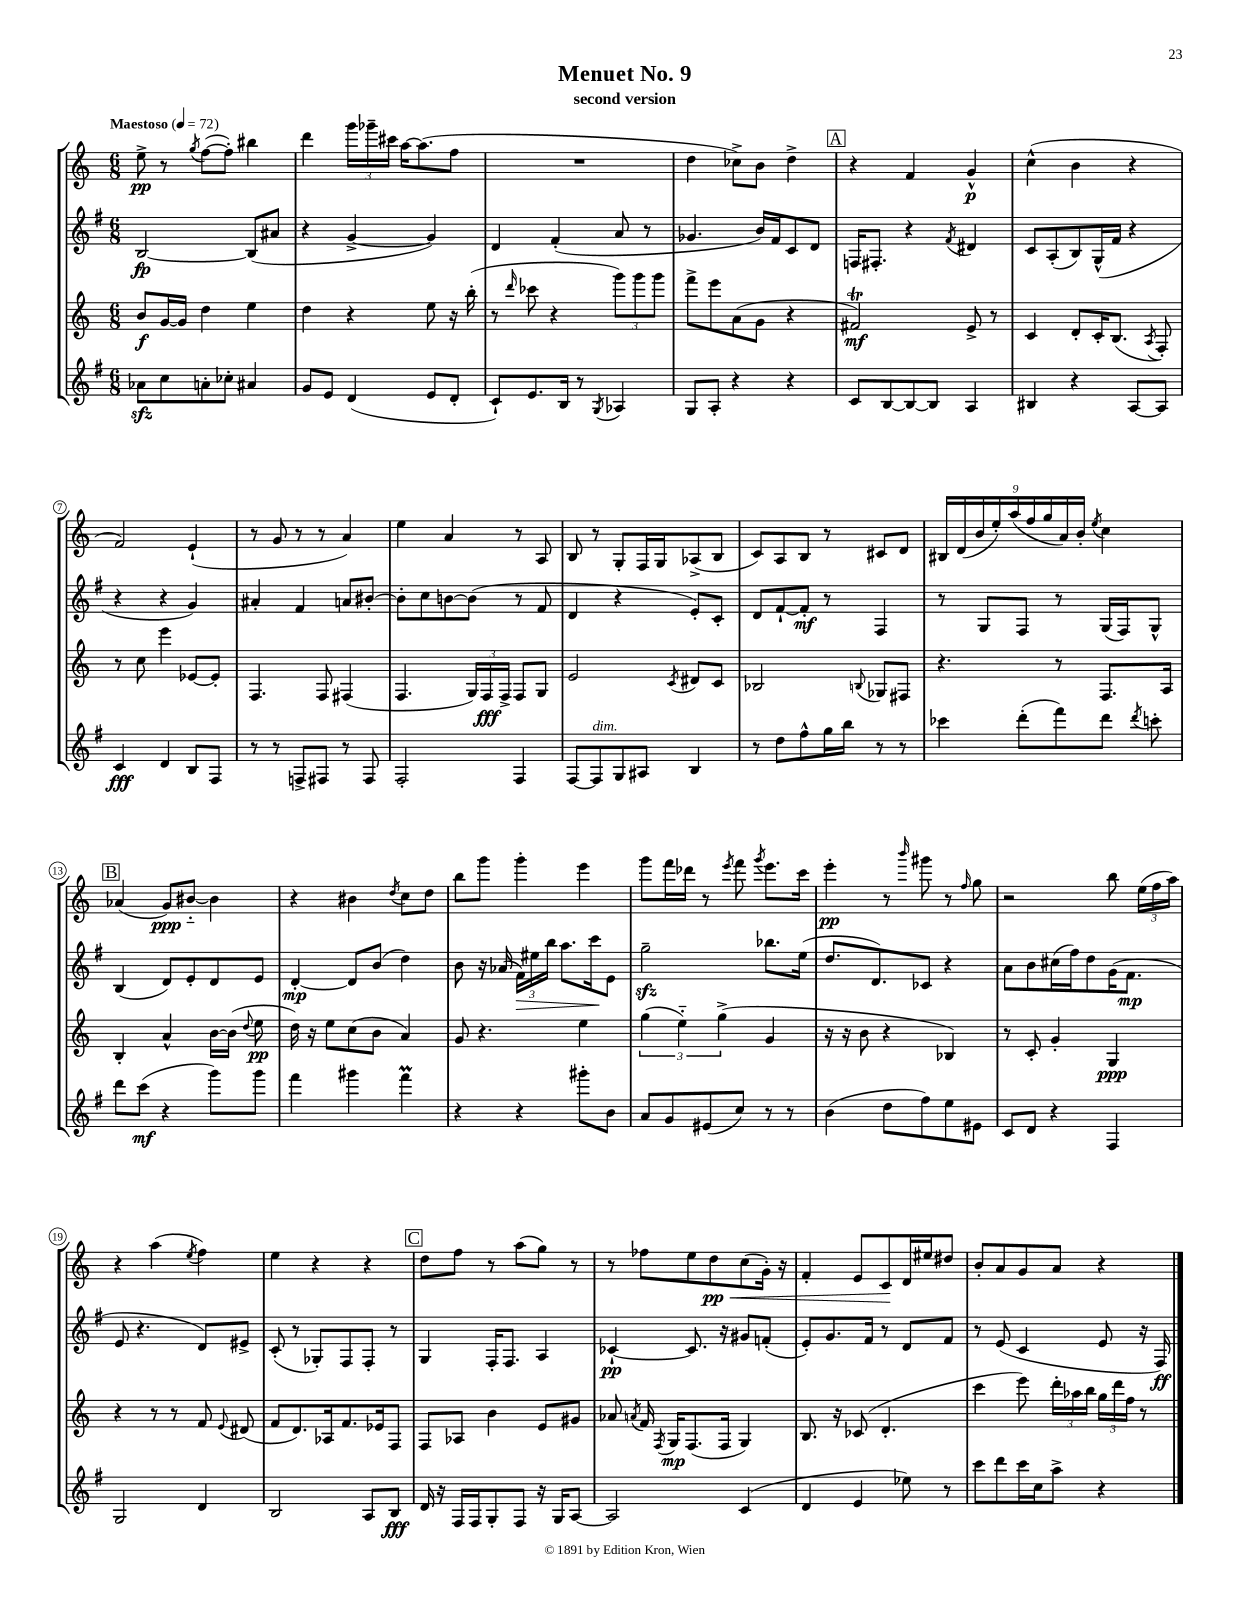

**kern	**kern	**kern	**kern
*staff4	*staff3	*staff2	*staff1
*clefG2	*clefG2	*clefG2	*clefG2
*k[f#]	*k[]	*k[f#]	*k[]
*M6/8	*M6/8	*M6/8	*M6/8
*MM72	*MM72	*MM72	*MM72
8a-	8b	[2B	8ee^
8cc	[16g	.	8r
.	16g]	.	.
.	.	.	8qgg
8a'	4dd	.	([8ff
8cc-'	.	.	8ff'])
4a#	4ee	(8B]	4bb#
.	.	8a#	.
=	=	=	=
8g	4dd	4r	4ddd
8e	.	.	.
(4d	4r	[4g^	24ggg
.	.	.	24ggg-~
.	.	.	24ccc#
.	.	.	[16aa
.	.	.	(8.aa]
8e	8ee	4g])	.
8d'	16r	.	8ff
.	(16bb'	.	.
=	=	=	=
8c`)	8r	4d	2.r
.	16qqddd	.	.
8.e	8ccc-	.	.
.	4r	(4f#'	.
16B	.	.	.
8r	.	.	.
8qG	.	.	.
4A-	12ggg)	8a	.
.	12ggg	.	.
.	.	8r	.
.	12ggg	.	.
=	=	=	=
8G	8fff^	4.g-	4dd
8A'	8eee	.	.
4r	(8a	.	8cc-^)
.	8g	16b)	8b
.	.	16f#	.
4r	4r	8c	4dd^
.	.	8d	.
=	=	=	=
8c	2f#)	16F	4r
.	.	8.F#'	.
[8B	.	.	.
8B_	.	4r	4f
8B]	.	.	.
.	.	8qf#	.
4A	8e^	4d#	4g^^
.	8r	.	.
=	=	=	=
4B#	4c	8c	(4cc^^
.	.	(8A'	.
4r	8d'	8B)	4b
.	16c'	(16G^^	.
.	(8.B	16f#	.
[8A	.	4r	4r
.	8qA	.	.
8A]	8F')	.	.
=	=	=	=
4c	8r	4r	2f)
.	8cc	.	.
4d	4eee	4r	.
8B	[8e-	4g)	(4e`
8F#	8e-']	.	.
=	=	=	=
8r	4.F	4a#'	8r
8r	.	.	8g
8F^	.	4f#	8r
8F#	8F	.	8r
8r	(4F#	8a	4a)
8F#	.	[8b#'	.
=	=	=	=
2F#'	4.F	8b#']	4ee
.	.	8cc	.
.	.	[8b	4a
.	24G)	(8b]	.
.	24F	.	.
.	24F^	.	.
4F#	8F	8r	8r
.	8G	8f#	8A
=	=	=	=
[8F#	2e	4d	8B
8F#]	.	.	8r
8G	.	4r	8G'
8A#	.	.	16F
.	.	.	16G
.	8qc	.	.
4B	8d#	8e')	(8A-^
.	8c	8c'	8B
=	=	=	=
8r	2B-	8d	8c)
8dd	.	[8f#`	8A
8ff#^^	.	8f#']	8B
16gg	.	8r	8r
16bb	.	.	.
.	8qqB	.	.
8r	8G-	4F#	8c#
8r	8F#	.	8d
=	=	=	=
4ccc-	4.r	8r	18B#
.	.	.	(18d
.	.	.	18b
.	.	8G	.
.	.	.	18ee')
.	.	.	(18aa
(8ddd'	.	8F#	.
.	.	.	18ff
.	.	.	18gg
8fff#)	8r	8r	.
.	.	.	18a)
.	.	.	18b'
.	.	.	8qee
8ddd	8.F	(16G	4cc
.	.	16F#)	.
8qddd	.	.	.
8ccc'	.	8G^^	.
.	16A	.	.
=	=	=	=
8ddd	4B'	(4B	(4a-
(8ccc	.	.	.
4r	4a^^	8d)	8g)
.	.	8e'	[8b#'~
8ggg)	[16b	8d	4b#]
.	(16b]	.	.
.	8qqdd	.	.
8ggg	8ee	8e	.
=	=	=	=
4fff#	16dd)	[4d'	4r
.	16r	.	.
.	8ee	.	.
4ggg#	(8cc	8d]	4b#
.	8b	(8b	.
.	.	.	8qdd
4fff#	4a)	4dd)	8cc
.	.	.	8dd
=	=	=	=
4r	8g	8b	8bb
.	4.r	16r	8ggg
.	.	(16a-	.
4r	.	24f#)	4ggg'
.	.	24ee#	.
.	.	24bb	.
.	.	8.aa	.
8ggg#'	4ee	.	4eee
.	.	16ccc	.
8b	.	8e	.
=	=	=	=
8a	(6gg	2gg~	8ggg
8g	.	.	16fff
.	6ee'~)	.	.
.	.	.	16ddd-
(8e#	.	.	8r
.	(6gg^	.	.
.	.	.	8qeee
8cc)	.	.	8fff
.	.	.	8qggg
8r	4g	8.bb-	8.eee
8r	.	.	.
.	.	(16ee	16ccc
=	=	=	=
(4b	16r	8.dd	4eee'
.	16r	.	.
.	8b	.	.
.	.	8.d)	.
8dd	4r	.	8r
.	.	.	16qqbbb
8ff#)	.	8c-	8ggg#
8ee	4B-)	4r	8r
.	.	.	16qqff
8e#	.	.	8gg
=	=	=	=
8c	8r	8a	2r
8d	8c'	8b	.
4r	4g'	(16cc#	.
.	.	16ff#)	.
.	.	8dd	.
4F#	4G	(16g	8bb
.	.	8.f#	.
.	.	.	(24ee
.	.	.	24ff
.	.	.	24aa)
=	=	=	=
2G	4r	8e	4r
.	.	4.r	.
.	8r	.	(4aa
.	8r	.	.
.	.	.	8qee
4d	8f	8d)	4ff)
.	8qqe	.	.
.	(8d#	8e#^	.
=	=	=	=
2B	8f	(8c'	4ee
.	8.d)	8r	.
.	.	8G-')	4r
.	16A-	.	.
.	8.f	8F#	.
8A	.	8F#'	4r
.	16e-	.	.
8B	8F	8r	.
=	=	=	=
16d	8F	4G	8dd
16r	.	.	.
16F#	8A-	.	8ff
16F#	.	.	.
8G'	4b	16F#'	8r
.	.	8.F#	.
8F#	.	.	(8aa
16r	8e	4A	8gg)
16G	.	.	.
[8A	8g#	.	8r
=	=	=	=
2A]	8a-	[4c-`	8r
.	8qa	.	.
.	16f	.	8ff-
.	8qF	.	.
.	16G	.	.
.	(8.F	8.c-]	8ee
.	.	.	8dd
.	16F	16r	.
(4c	4G)	8g#	(8cc
.	.	(8f'	16g')
.	.	.	16r
=	=	=	=
4d	8.B	8e')	4f'
.	.	8.g	.
.	16r	.	.
4e	(8c-	.	8e
.	.	16f#	.
.	4.d'	8r	8c
8ee-)	.	8d	16d
.	.	.	16ee#
8r	.	8f#	8dd#
=	=	=	=
8ccc	4ccc	8r	8b'
8ddd	.	(8e	8a
16ccc	8eee)	4c	8g
16cc	.	.	.
8aa^	24ddd'	.	8a
.	24aa-	.	.
.	24bb	.	.
4r	24gg	8e	4r
.	24ddd	.	.
.	24ff	.	.
.	8r	16r	.
.	.	16F#)	.
==	==	==	==
*-	*-	*-	*-
